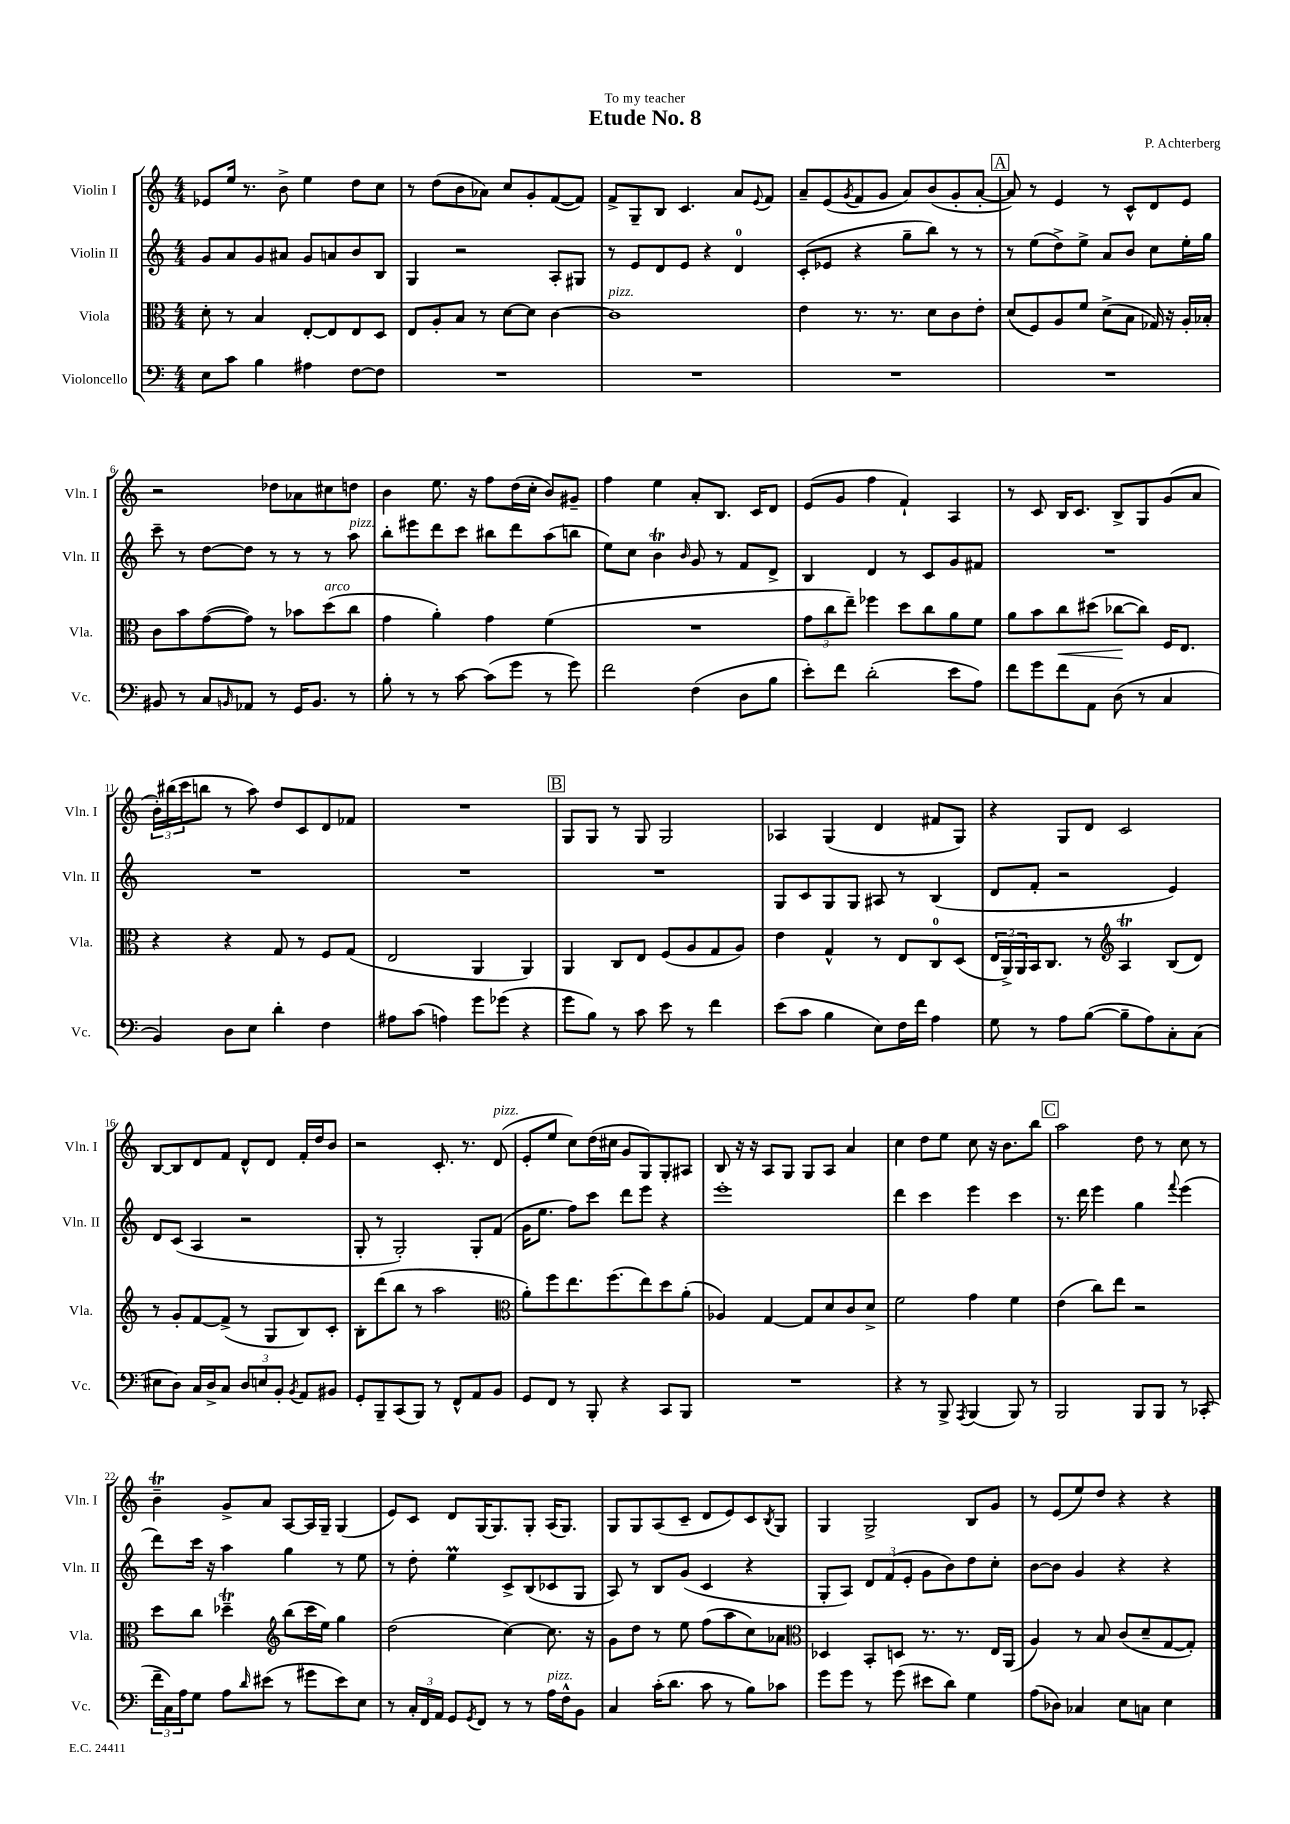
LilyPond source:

\header { title = "Etude No. 8" composer = "P. Achterberg" dedication = "To my teacher" }
<<
\new StaffGroup <<
\new Staff = "s0" \with { instrumentName = "Violin I" shortInstrumentName = "Vln. I" } {
    \clef treble \key c \major \numericTimeSignature \time 4/4
    ees'8 e''16 r8. b'8-> e''4 d''8 c''8 |
    r8 d''8( b'8 aes'8) c''8 g'8-. f'8~( f'8) |
    f'8-> g8-- b8 c'4. a'8 \appoggiatura { e'8 } f'8 |
    a'8-- e'8( \acciaccatura { g'8 } f'8 g'8 a'8) b'8( g'8-. a'8~-. |
    \mark \markup { \box "A" } a'8) r8 e'4 r8 c'8-^ d'8 e'8 |
    r2 des''8 aes'8 cis''8 d''8 |
    b'4 e''8. r16 f''8 d''16( c''16-. b'8) gis'8-- |
    f''4 e''4 a'8-. b8. c'16 d'8 |
    e'8( g'8 f''4 f'4-!) a4 |
    r8 c'8 b16 c'8. b8-> g8 g'8( a'8 |
    \tuplet 3/2 { b'16-.) bis''16( c'''16 } b''8 r8 a''8) d''8 c'8 d'8 fes'8 |
    R1 |
    \mark \markup { \box "B" } g8 g8 r8 g8 g2 |
    aes4 g4( d'4 fis'8 g8) |
    r4 g8 d'8 c'2 |
    b8~ b8 d'8 f'8 d'8-^ d'8 f'16-. d''16 b'8 |
    r2 c'8.-. r8. d'8^\markup { \italic "pizz." }( |
    e'8-. e''8 c''8) d''16( cis''16 g'8 g8) g8-. ais8 |
    b8 r16 r16 a8 g8 g8 a8 a'4 |
    c''4 d''8 e''8 c''8 r16 b'8. b''8 |
    \mark \markup { \box "C" } a''2 d''8 r8 c''8 r8 |
    b'4--\trill g'8-> a'8 a8~ a16 g16-- g4( |
    e'8) c'8 d'8 g16~ g8. g8-. a16( g8.) |
    g8 g8 a8( c'8-- d'8 e'8) c'8 \acciaccatura { b8 } g8 |
    g4 g2-> b8 g'8 |
    r8 e'8( e''8) d''8 r4 r4 \bar "|." |
}
\new Staff = "s1" \with { instrumentName = "Violin II" shortInstrumentName = "Vln. II" } {
    \clef treble \key c \major \numericTimeSignature \time 4/4
    g'8 a'8 g'8 ais'8 g'8 a'8 b'8 b8 |
    g4 r2 a8-. gis8 |
    r8 e'8 d'8 e'8 r4 d'4-0 |
    c'8-.( ees'8 r4 g''8-- b''8) r8 r8 |
    \mark \markup { \box "A" } r8 e''8( d''8->) e''8-> a'8 b'8 c''8 e''16-. g''16 |
    c'''8-- r8 d''8~ d''8 r8 r8 r8 a''8^\markup { \italic "pizz." } |
    b''8-. eis'''8 d'''8 c'''8 bis''8 d'''8 a''8( b''8 |
    e''8) c''8 b'4\trill \grace { b'16 } g'8 r8 f'8 d'8-> |
    b4 d'4 r8 c'8 g'8 fis'8 |
    R1 |
    R1 |
    R1 |
    \mark \markup { \box "B" } R1 |
    g8 c'8 g8 g8 ais8 r8 b4( |
    d'8 f'8-. r2 e'4) |
    d'8 c'8( a4 r2 |
    g8-. r8 g2-.) g8-. f'8( |
    g'16 e''8. f''8) c'''8 d'''8 e'''8 r4 |
    e'''1-. |
    d'''4 c'''4 e'''4 c'''4 |
    \mark \markup { \box "C" } r8. d'''16 e'''4 g''4 \appoggiatura { f'''8 } e'''4( |
    d'''8) c'''16 r16 a''4 g''4 r8 e''8 |
    r8 d''8-. e''4\prall c'8-> b8( ces'8 g8 |
    a8) r8 b8 g'8( c'4 r4 |
    g8-. a8) \tuplet 3/2 { d'8 f'8( e'8-. } g'8 b'8) d''8 c''8-. |
    b'8~ b'8 g'4 r4 r4 \bar "|." |
}
\new Staff = "s2" \with { instrumentName = "Viola" shortInstrumentName = "Vla." } {
    \clef alto \key c \major \numericTimeSignature \time 4/4
    d'8-. r8 b4 e8~-. e8 e8 d8 |
    e8 a8-. b8 r8 d'8~ d'8 c'4~ |
    c'1^\markup { \italic "pizz." } |
    e'4 r8. r8. d'8 c'8 e'8-. |
    \mark \markup { \box "A" } d'8( f8) a8 f'8 d'8->( b8 ges16) r16 a16-. bes16-. |
    c'8 b'8 g'8~( g'8) r8 bes'8 d''8^\markup { \italic "arco" }( c''8 |
    g'4 a'4-.) g'4 f'4( |
    R1 |
    \tuplet 3/2 { g'8 c''8 e''8--) } fes''4 d''8 c''8 a'8 f'8 |
    a'8 b'8 c''8\< dis''8( ces''8~\! ces''8) f16 e8. |
    r4 r4 g8 r8 f8 g8( |
    e2 a,4 a,4) |
    \mark \markup { \box "B" } a,4 c8 e8 f8( a8 g8 a8) |
    e'4 g4-^ r8 e8 c8-0 d8( |
    \tuplet 3/2 { e16 a,16->) a,16 } b,16 c8. r8 \clef treble a4\trill b8( d'8) |
    r8 g'8-. f'8~ f'8->( r8 g8 b8) c'8-. |
    b8-. d'''8( b''8 r8 a''2 |
    \clef alto a'8-.) f''8 e''8. f''8.( e''8) d''8 a'8-.( |
    aes4) g4~ g8 d'8 c'8 d'8-> |
    f'2 g'4 f'4 |
    \mark \markup { \box "C" } e'4( c''8) e''8 r2 |
    d''8 c''8 des''4--\trill \clef treble b''8( c'''16 e''16) g''4 |
    d''2( c''4~) c''8. r16 |
    g'8 d''8 r8 e''8 f''8( a''8 c''8) aes'8 |
    \clef alto des4 b,8-. d8 r8. r8. e16 a,16( |
    a4) r8 b8 c'8( d'8-- g8~ g8-.) \bar "|." |
}
\new Staff = "s3" \with { instrumentName = "Violoncello" shortInstrumentName = "Vc." } {
    \clef bass \key c \major \numericTimeSignature \time 4/4
    e8 c'8 b4 ais4 f8~ f8 |
    R1 |
    R1 |
    R1 |
    \mark \markup { \box "A" } R1 |
    bis,8 r8 c8 \grace { b,16 } aes,8 r8 g,16 b,8. r8 |
    b8-. r8 r8 c'8~ c'8( g'8 r8 g'8) |
    f'2 f4( d8 b8 |
    e'8-.) f'8 d'2-.( e'8 a8) |
    f'8 g'8 f'8 a,8 d8( r8 c4 |
    b,4) d8 e8 d'4-. f4 |
    ais8 c'8( a4) g'8 ges'8( r4 |
    \mark \markup { \box "B" } g'8 b8) r8 c'8 e'8 r8 f'4 |
    e'8( c'8 b4 e8) f16 f'16 a4 |
    g8 r8 a8 b8~( b8-- a8) c8-. c8( |
    eis8 d8) c16 d16-> c8 \tuplet 3/2 { d8 e8 b,8-. } \acciaccatura { b,8 } a,8 bis,8 |
    g,8-. b,,8-- c,8( b,,8) r8 f,8-^ a,8 b,8 |
    g,8 f,8 r8 b,,8-. r4 c,8 b,,8 |
    R1 |
    r4 r8 b,,8-> \acciaccatura { a,,8 } b,,4( b,,8) r8 |
    \mark \markup { \box "C" } b,,2 b,,8 b,,8 r8 ces,8-.( |
    \tuplet 3/2 { f'16-- c16) a16 } g8 a8 \grace { d'16 } eis'8( r8 gis'8 eis'8) e8 |
    r8 \tuplet 3/2 { c16-. f,16 a,16 } g,8 \acciaccatura { g,8 } f,8 r8 r8 a16^\markup { \italic "pizz." } f16-^ b,8 |
    c4 c'16-.( d'8. c'8 r8 b8) ces'8 |
    g'8 g'8 r8 g'8( eis'8 d'8) g4 |
    a8( des8) ces4 e8 c8 e4 \bar "|." |
}
>>
>>
